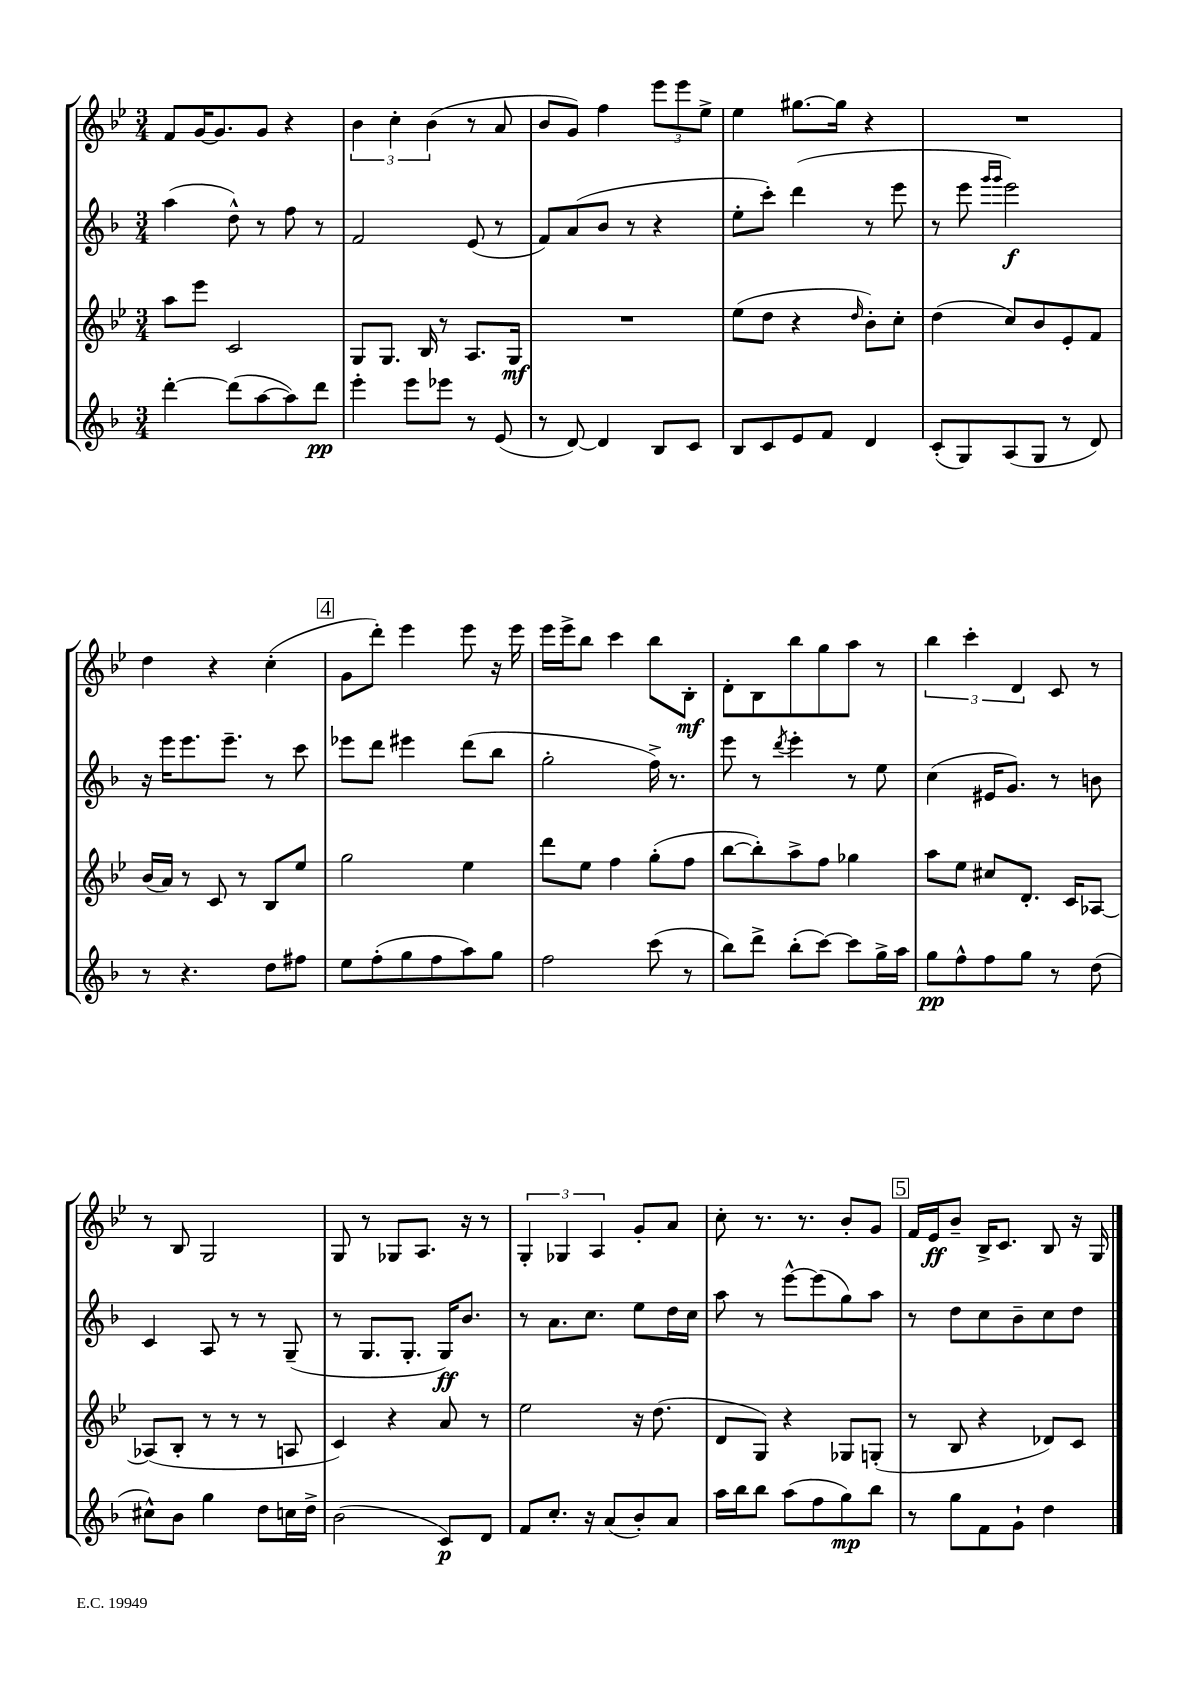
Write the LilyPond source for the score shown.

<<
\new StaffGroup <<
\new Staff = "s0" {
    \clef treble \key bes \major \numericTimeSignature \time 3/4
    f'8 g'16~ g'8. g'8 r4 |
    \tuplet 3/2 { bes'4 c''4-. bes'4( } r8 a'8 |
    bes'8 g'8) f''4 \tuplet 3/2 { ees'''8 ees'''8 ees''8-> } |
    ees''4 gis''8.~ gis''16 r4 |
    R2. |
    d''4 r4 c''4-.( |
    \mark \markup { \box "4" } g'8 d'''8-.) ees'''4 ees'''8 r16 ees'''16 |
    ees'''16 ees'''16-> bes''8 c'''4 bes''8 bes8-.\mf |
    d'8-. bes8 bes''8 g''8 a''8 r8 |
    \tuplet 3/2 { bes''4 c'''4-. d'4 } c'8 r8 |
    r8 bes8 g2 |
    g8 r8 ges8 a8. r16 r8 |
    \tuplet 3/2 { g4-. ges4 a4 } g'8-. a'8 |
    c''8-. r8. r8. bes'8-. g'8 |
    \mark \markup { \box "5" } f'16 ees'16\ff bes'8-- bes16-> c'8. bes8 r16 g16 \bar "|." |
}
\new Staff = "s1" {
    \clef treble \key f \major \numericTimeSignature \time 3/4
    a''4( d''8-^) r8 f''8 r8 |
    f'2 e'8( r8 |
    f'8) a'8( bes'8 r8 r4 |
    e''8-. c'''8-.) d'''4( r8 e'''8 |
    r8 e'''8 \grace { g'''16 g'''16 } e'''2\f) |
    r16 e'''16 e'''8. e'''8.-- r8 c'''8 |
    \mark \markup { \box "4" } ees'''8 d'''8 eis'''4 d'''8( bes''8 |
    g''2-. f''16->) r8. |
    e'''8 r8 \acciaccatura { d'''8 } e'''4-. r8 e''8 |
    c''4( eis'16 g'8.) r8 b'8 |
    c'4 a8 r8 r8 g8--( |
    r8 g8. g8.-. g16\ff) bes'8. |
    r8 a'8. c''8. e''8 d''16 c''16 |
    a''8 r8 e'''8~-^ e'''8( g''8) a''8 |
    \mark \markup { \box "5" } r8 d''8 c''8 bes'8-- c''8 d''8 \bar "|." |
}
\new Staff = "s2" {
    \clef treble \key bes \major \numericTimeSignature \time 3/4
    a''8 ees'''8 c'2 |
    g8 g8. bes16 r8 a8. g16\mf |
    R2. |
    ees''8( d''8 r4 \grace { d''16 } bes'8-.) c''8-. |
    d''4( c''8) bes'8 ees'8-. f'8 |
    bes'16( a'16) r8 c'8 r8 bes8 ees''8 |
    \mark \markup { \box "4" } g''2 ees''4 |
    d'''8 ees''8 f''4 g''8-.( f''8 |
    bes''8~ bes''8-.) a''8-> f''8 ges''4 |
    a''8 ees''8 cis''8 d'8.-. c'16 aes8~ |
    aes8( bes8-. r8 r8 r8 a8 |
    c'4) r4 a'8 r8 |
    ees''2 r16 d''8.( |
    d'8 g8) r4 ges8 g8-.( |
    \mark \markup { \box "5" } r8 bes8 r4 des'8) c'8 \bar "|." |
}
\new Staff = "s3" {
    \clef treble \key f \major \numericTimeSignature \time 3/4
    d'''4~-. d'''8( a''8~ a''8) d'''8\pp |
    e'''4-. e'''8 ees'''8 r8 e'8( |
    r8 d'8~) d'4 bes8 c'8 |
    bes8 c'8 e'8 f'8 d'4 |
    c'8-.( g8) a8( g8 r8 d'8) |
    r8 r4. d''8 fis''8 |
    \mark \markup { \box "4" } e''8 f''8-.( g''8 f''8 a''8) g''8 |
    f''2 c'''8( r8 |
    bes''8) d'''8-> bes''8-.( c'''8~) c'''8 g''16-> a''16 |
    g''8\pp f''8-^ f''8 g''8 r8 d''8( |
    cis''8-^) bes'8 g''4 d''8 c''16 d''16-> |
    bes'2( c'8\p) d'8 |
    f'8 c''8.-. r16 a'8( bes'8-.) a'8 |
    a''16 bes''16 bes''8 a''8( f''8 g''8\mp) bes''8 |
    \mark \markup { \box "5" } r8 g''8 f'8 g'8-! d''4 \bar "|." |
}
>>
>>
\layout { \context { \Score \remove "Bar_number_engraver" } }
